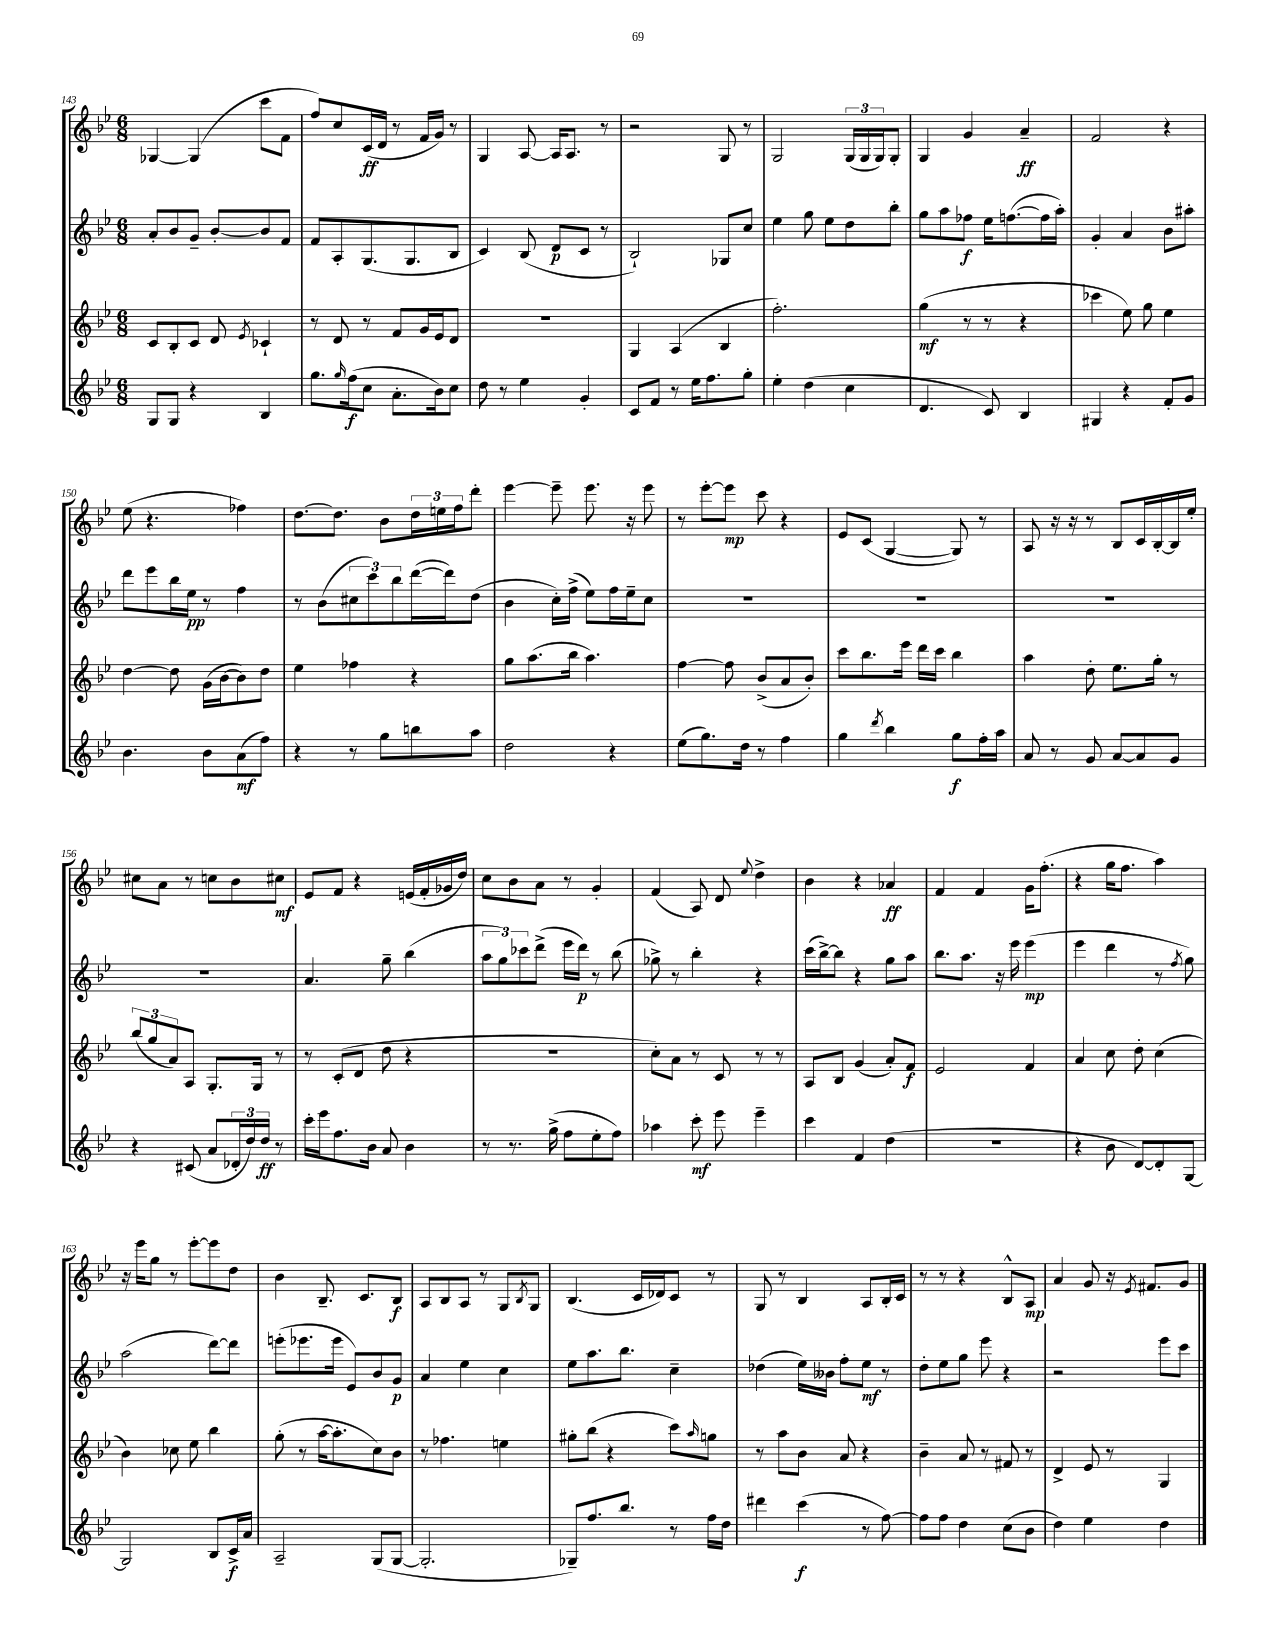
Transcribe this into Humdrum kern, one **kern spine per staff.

**kern	**dynam	**kern	**dynam	**kern	**dynam	**kern	**dynam
*part4	*part4	*part3	*part3	*part2	*part2	*part1	*part1
*staff4	*staff4	*staff3	*staff3	*staff2	*staff2	*staff1	*staff1
*clefG2	*	*clefG2	*	*clefG2	*	*clefG2	*
*k[b-e-]	*	*k[b-e-]	*	*k[b-e-]	*	*k[b-e-]	*
*M6/8	*	*M6/8	*	*M6/8	*	*M6/8	*
=143	=143	=143	=143	=143	=143	=143	=143
8G/L	.	8c/L	.	8a'/L	.	[4G-X/	.
8G/J	.	8B-'/	.	8b-/	.	.	.
4r	.	8c/J	.	8g~/J	.	(4G-/]	.
.	.	8d/	.	[8b-'/L	.	.	.
.	.	8qe-/	.	.	.	.	.
4B-/	.	4c-X`/	.	8b-/]	.	8ccc\L	.
.	.	.	.	8f/J	.	8f\J	.
=144	=144	=144	=144	=144	=144	=144	=144
8.gg\L	.	8r	.	8f/L	.	8ff/L)	.
.	.	8d/	.	8A'/	.	8cc/	.
16qqgg/	.	.	.	.	.	.	.
(16ff\k	f	.	.	.	.	.	.
8cc\J	.	8r	.	(8.G/	.	(16c/L	ff
.	.	.	.	.	.	16d/JJ	.
8.a'\L	.	8f/L	.	.	.	8r	.
.	.	.	.	8.G/	.	.	.
.	.	16g/L	.	.	.	16f/LL	.
16b-\k)	.	16e-/J	.	.	.	16g/JJ)	.
8cc\J	.	8d/J	.	8B-/J	.	8r	.
=145	=145	=145	=145	=145	=145	=145	=145
8dd\	.	2.r	.	4c/)	.	4G/	.
8r	.	.	.	.	.	.	.
4ee-\	.	.	.	(8B-/	.	[8A/	.
.	.	.	.	8d/L	p	16A/KL]	.
.	.	.	.	.	.	8.A/J	.
4g'/	.	.	.	8c/J	.	.	.
.	.	.	.	8r	.	8r	.
=146	=146	=146	=146	=146	=146	=146	=146
8c/L	.	4G/	.	2B-`/)	.	2r	.
8f/J	.	.	.	.	.	.	.
8r	.	(4A/	.	.	.	.	.
16ee-\KL	.	.	.	.	.	.	.
8.ff\	.	.	.	.	.	.	.
.	.	4B-/	.	8G-X/L	.	8G/	.
8gg'\J	.	.	.	8cc/J	.	8r	.
=147	=147	=147	=147	=147	=147	=147	=147
4ee-'\	.	2.ff'\)	.	4ee-\	.	2G/	.
(4dd\	.	.	.	8gg\	.	.	.
.	.	.	.	8ee-\L	.	.	.
4cc\	.	.	.	8dd\	.	(24G/LL	.
.	.	.	.	.	.	24G/	.
.	.	.	.	.	.	24G/J)	.
.	.	.	.	8bb-'\J	.	8G'/J	.
=148	=148	=148	=148	=148	=148	=148	=148
4.d/	.	(4gg\	mf	8gg\L	.	4G/	.
.	.	.	.	8aa\	.	.	.
.	.	8r	.	8ff-X\J	f	4g/	.
8c/)	.	8r	.	16ee-\KL	.	.	.
.	.	.	.	([8.ffn\	.	.	.
4B-/	.	4r	.	.	.	4a~/	ff
.	.	.	.	16ff\L]	.	.	.
.	.	.	.	16aa'\JJ)	.	.	.
=149	=149	=149	=149	=149	=149	=149	=149
4G#X/	.	4ccc-X\	.	4g'/	.	2f/	.
4r	.	8ee-\)	.	4a/	.	.	.
.	.	8gg\	.	.	.	.	.
8f'/L	.	4ee-\	.	8b-\L	.	4r	.
8g/J	.	.	.	8aa#X'\J	.	.	.
!!LO:LB:g=z
=150	=150	=150	=150	=150	=150	=150	=150
4.b-\	.	[4dd\	.	8ddd\L	.	(8ee-\	.
.	.	.	.	8eee-\	.	4.r	.
.	.	8dd\]	.	16bb-\L	.	.	.
.	.	.	.	16ee-\JJ	pp	.	.
8b-\L	.	(16g\LL	.	8r	.	.	.
.	.	[16b-\J	.	.	.	.	.
(8a\	mf	8b-\])	.	4ff\	.	4ff-X\)	.
8ff\J)	.	8dd\J	.	.	.	.	.
=151	=151	=151	=151	=151	=151	=151	=151
4r	.	4ee-\	.	8r	.	[8.dd\L	.
.	.	.	.	(8b-\L	.	.	.
.	.	.	.	.	.	8.dd\J]	.
8r	.	4ff-X\	.	12cc#X\	.	.	.
.	.	.	.	12ccc\)	.	.	.
8gg\L	.	.	.	.	.	8b-\L	.
.	.	.	.	12bb-\	.	.	.
8bbn\	.	4r	.	([16ddd\L	.	24dd\L	.
.	.	.	.	.	.	24een\	.
.	.	.	.	16ddd\J])	.	.	.
.	.	.	.	.	.	24ff\J	.
8aa\J	.	.	.	(8dd\J	.	8ddd'\J	.
=152	=152	=152	=152	=152	=152	=152	=152
2dd\	.	8gg\L	.	4b-\	.	[4eee-\	.
.	.	(8.aa\	.	.	.	.	.
.	.	.	.	16cc'\LL)	.	8eee-~\]	.
.	.	16bb-\Jk	.	(16ff^\JJ	.	.	.
.	.	4.aa\)	.	8ee-\L)	.	8.eee-\	.
4r	.	.	.	16ff\L	.	.	.
.	.	.	.	16ee-~\J	.	16r	.
.	.	.	.	8cc\J	.	8eee-\	.
=153	=153	=153	=153	=153	=153	=153	=153
(8ee-\L	.	[4ff\	.	2.r	.	8r	.
8.gg\)	.	.	.	.	.	[8eee-'\L	.
.	.	8ff\]	.	.	.	8eee-\J]	mp
16dd\Jk	.	.	.	.	.	.	.
8r	.	(8b-^/L	.	.	.	8ccc\	.
4ff\	.	8a/	.	.	.	4r	.
.	.	8b-'/J)	.	.	.	.	.
=154	=154	=154	=154	=154	=154	=154	=154
4gg\	.	8ccc\L	.	2.r	.	8e-/L	.
.	.	8.bb-\	.	.	.	(8c/J	.
8qddd/	.	.	.	.	.	.	.
4bb-\	.	.	.	.	.	[4G/	.
.	.	16eee-\Jk	.	.	.	.	.
.	.	16ddd\LL	.	.	.	.	.
.	.	16ccc\JJ	.	.	.	.	.
8gg\L	f	4bb-\	.	.	.	8G/])	.
16ff'\L	.	.	.	.	.	8r	.
16aa\JJ	.	.	.	.	.	.	.
=155	=155	=155	=155	=155	=155	=155	=155
8a/	.	4aa\	.	2.r	.	8A/	.
8r	.	.	.	.	.	16r	.
.	.	.	.	.	.	16r	.
8g/	.	8dd'\	.	.	.	8r	.
[8a/L	.	8.ee-\L	.	.	.	8B-/L	.
8a/]	.	.	.	.	.	16c/L	.
.	.	16gg'\Jk	.	.	.	[16B-'/	.
8g/J	.	8r	.	.	.	16B-/]	.
.	.	.	.	.	.	16ee-'/JJ	.
!!LO:LB:g=z
=156	=156	=156	=156	=156	=156	=156	=156
4r	.	(12bb-/L	.	2.r	.	8cc#X\L	.
.	.	12gg/	.	.	.	.	.
.	.	.	.	.	.	8a\J	.
.	.	12a/)	.	.	.	.	.
(8c#X/	.	8A/J	.	.	.	8r	.
8a/L	.	8.G'/L	.	.	.	8ccn\L	.
24d-X'/L	.	.	.	.	.	8b-\	.
24dd/)	.	.	.	.	.	.	.
.	.	16G/Jk	.	.	.	.	.
24dd/JJ	ff	.	.	.	.	.	.
8r	.	8r	.	.	.	8cc#X\J	mf
=157	=157	=157	=157	=157	=157	=157	=157
16ccc'\LL	.	8r	.	4.a/	.	8e-/L	.
16eee-\J	.	.	.	.	.	.	.
8.ff\	.	(8c'/L	.	.	.	8f/J	.
.	.	8d/J	.	.	.	4r	.
16b-\Jk	.	.	.	.	.	.	.
8a/	.	8dd\	.	8gg~\	.	.	.
4b-\	.	4r	.	(4bb-\	.	(16en/LL	.
.	.	.	.	.	.	16f'/	.
.	.	.	.	.	.	16g-X/	.
.	.	.	.	.	.	16dd/JJ)	.
=158	=158	=158	=158	=158	=158	=158	=158
8r	.	2.r	.	12aa\L	.	8cc\L	.
.	.	.	.	12gg\)	.	.	.
8.r	.	.	.	.	.	8b-\	.
.	.	.	.	12ccc-X\	.	.	.
.	.	.	.	(8ddd^\J	.	8a\J	.
(16gg^\	.	.	.	.	.	.	.
8ff\L	.	.	.	16eee-\LL	.	8r	.
.	.	.	.	16ddd\JJ)	p	.	.
8ee-'\	.	.	.	8r	.	4g'/	.
8ff\J)	.	.	.	(8bb-\	.	.	.
=159	=159	=159	=159	=159	=159	=159	=159
4aa-X\	.	8cc'\L)	.	8gg-X^\)	.	(4f/	.
.	.	8a\J	.	8r	.	.	.
8ccc'\	mf	8r	.	4bb-'\	.	8A/)	.
8eee-\	.	8c/	.	.	.	8d/	.
.	.	.	.	.	.	8qqee-/	.
4eee-~\	.	8r	.	4r	.	4dd^\	.
.	.	8r	.	.	.	.	.
=160	=160	=160	=160	=160	=160	=160	=160
4ccc\	.	8A/L	.	(16ccc\LL	.	4b-\	.
.	.	.	.	[16bb-^\J)	.	.	.
.	.	8B-/J	.	8bb-\J]	.	.	.
4f/	.	(4g/	.	4r	.	4r	.
(4dd\	.	8a'/L)	.	8gg\L	.	4a-X/	ff
.	.	8f/J	f	8aa\J	.	.	.
=161	=161	=161	=161	=161	=161	=161	=161
2.r	.	2e-/	.	8.bb-\L	.	4f/	.
.	.	.	.	8.aa\J	.	.	.
.	.	.	.	.	.	4f/	.
.	.	.	.	16r	.	.	.
.	.	.	.	16eee-\	.	.	.
.	.	4f/	.	(4eee-\	mp	16g\KL	.
.	.	.	.	.	.	(8.ff'\J	.
=162	=162	=162	=162	=162	=162	=162	=162
4r	.	4a/	.	4eee-\	.	4r	.
8b-\	.	8cc\	.	4ddd\	.	16gg\KL	.
.	.	.	.	.	.	8.ff\J	.
[8d/L)	.	8dd'\	.	.	.	.	.
8d'/]	.	(4cc\	.	8r	.	4aa\)	.
.	.	.	.	8qff/	.	.	.
[8G/J	.	.	.	8gg\)	.	.	.
!!LO:LB:g=z
=163	=163	=163	=163	=163	=163	=163	=163
2G/]	.	4b-\)	.	(2aa\	.	16r	.
.	.	.	.	.	.	16eee-\KL	.
.	.	.	.	.	.	8gg\J	.
.	.	8cc-X\	.	.	.	8r	.
.	.	8ee-\	.	.	.	[8eee-'\L	.
8B-/L	.	4bb-\	.	[8ddd\L)	.	8eee-\]	.
16c^/L	f	.	.	8ddd\J]	.	8dd\J	.
16a/JJ	.	.	.	.	.	.	.
=164	=164	=164	=164	=164	=164	=164	=164
2A~/	.	(8gg'\	.	(8eeen'\L	.	4b-\	.
.	.	8r	.	8.eee-X\	.	.	.
.	.	[16aa\KL	.	.	.	8.B-~/	.
.	.	8.aa'\]	.	16eee-\Jk	.	.	.
.	.	.	.	8e-/L)	.	.	.
.	.	.	.	.	.	8.c/L	.
(8G/L	.	8cc\)	.	8b-/	.	.	.
[8G/J	.	8b-\J	.	8g/J	p	8B-/J	f
=165	=165	=165	=165	=165	=165	=165	=165
2.G'/]	.	8r	.	4a/	.	8A/L	.
.	.	4.ff-X\	.	.	.	8B-/	.
.	.	.	.	4ee-\	.	8A/J	.
.	.	.	.	.	.	8r	.
.	.	4een\	.	4cc\	.	8G/L	.
.	.	.	.	.	.	8qB-/	.
.	.	.	.	.	.	8G/J	.
=166	=166	=166	=166	=166	=166	=166	=166
8G-X~/L)	.	8gg#X'\L	.	8ee-\L	.	(4.B-/	.
8.ff/	.	(8bb-\J	.	8.aa\	.	.	.
.	.	4r	.	.	.	.	.
8.bb-/J	.	.	.	8.bb-\J	.	.	.
.	.	.	.	.	.	16c/LL	.
.	.	.	.	.	.	16d-X/J)	.
8r	.	8ccc\L)	.	4cc~\	.	8c/J	.
.	.	16qqaa/	.	.	.	.	.
16ff\LL	.	8ggn\J	.	.	.	8r	.
16dd\JJ	.	.	.	.	.	.	.
=167	=167	=167	=167	=167	=167	=167	=167
4ddd#X\	.	8r	.	(4dd-X\	.	8G/	.
.	.	8aa\L	.	.	.	8r	.
(4ccc\	f	8b-\J	.	16ee-\LL)	.	4B-/	.
.	.	.	.	16b--X\JJ	.	.	.
.	.	8a/	.	8ff'\L	.	.	.
8r	.	4r	.	8ee-\J	mf	8A/L	.
[8ff\)	.	.	.	8r	.	16B-'/L	.
.	.	.	.	.	.	16c/JJ	.
=168	=168	=168	=168	=168	=168	=168	=168
8ff\L]	.	4b-~\	.	8dd'\L	.	8r	.
8ff\J	.	.	.	8ee-\	.	8r	.
4dd\	.	8a/	.	8gg\J	.	4r	.
.	.	8r	.	8eee-\	.	.	.
(8cc\L	.	8f#X/	.	4r	.	8B-^^/L	.
8b-\J	.	8r	.	.	.	8A/J	mp
=169	=169	=169	=169	=169	=169	=169	=169
4dd\)	.	4d^/	.	2r	.	4a/	.
4ee-\	.	8e-/	.	.	.	8g/	.
.	.	8r	.	.	.	16r	.
.	.	.	.	.	.	8qe-/	.
.	.	.	.	.	.	8.f#X/L	.
4dd\	.	4G/	.	8eee-\L	.	.	.
.	.	.	.	8ccc\J	.	8g/J	.
==	==	==	==	==	==	==	==
*-	*-	*-	*-	*-	*-	*-	*-
